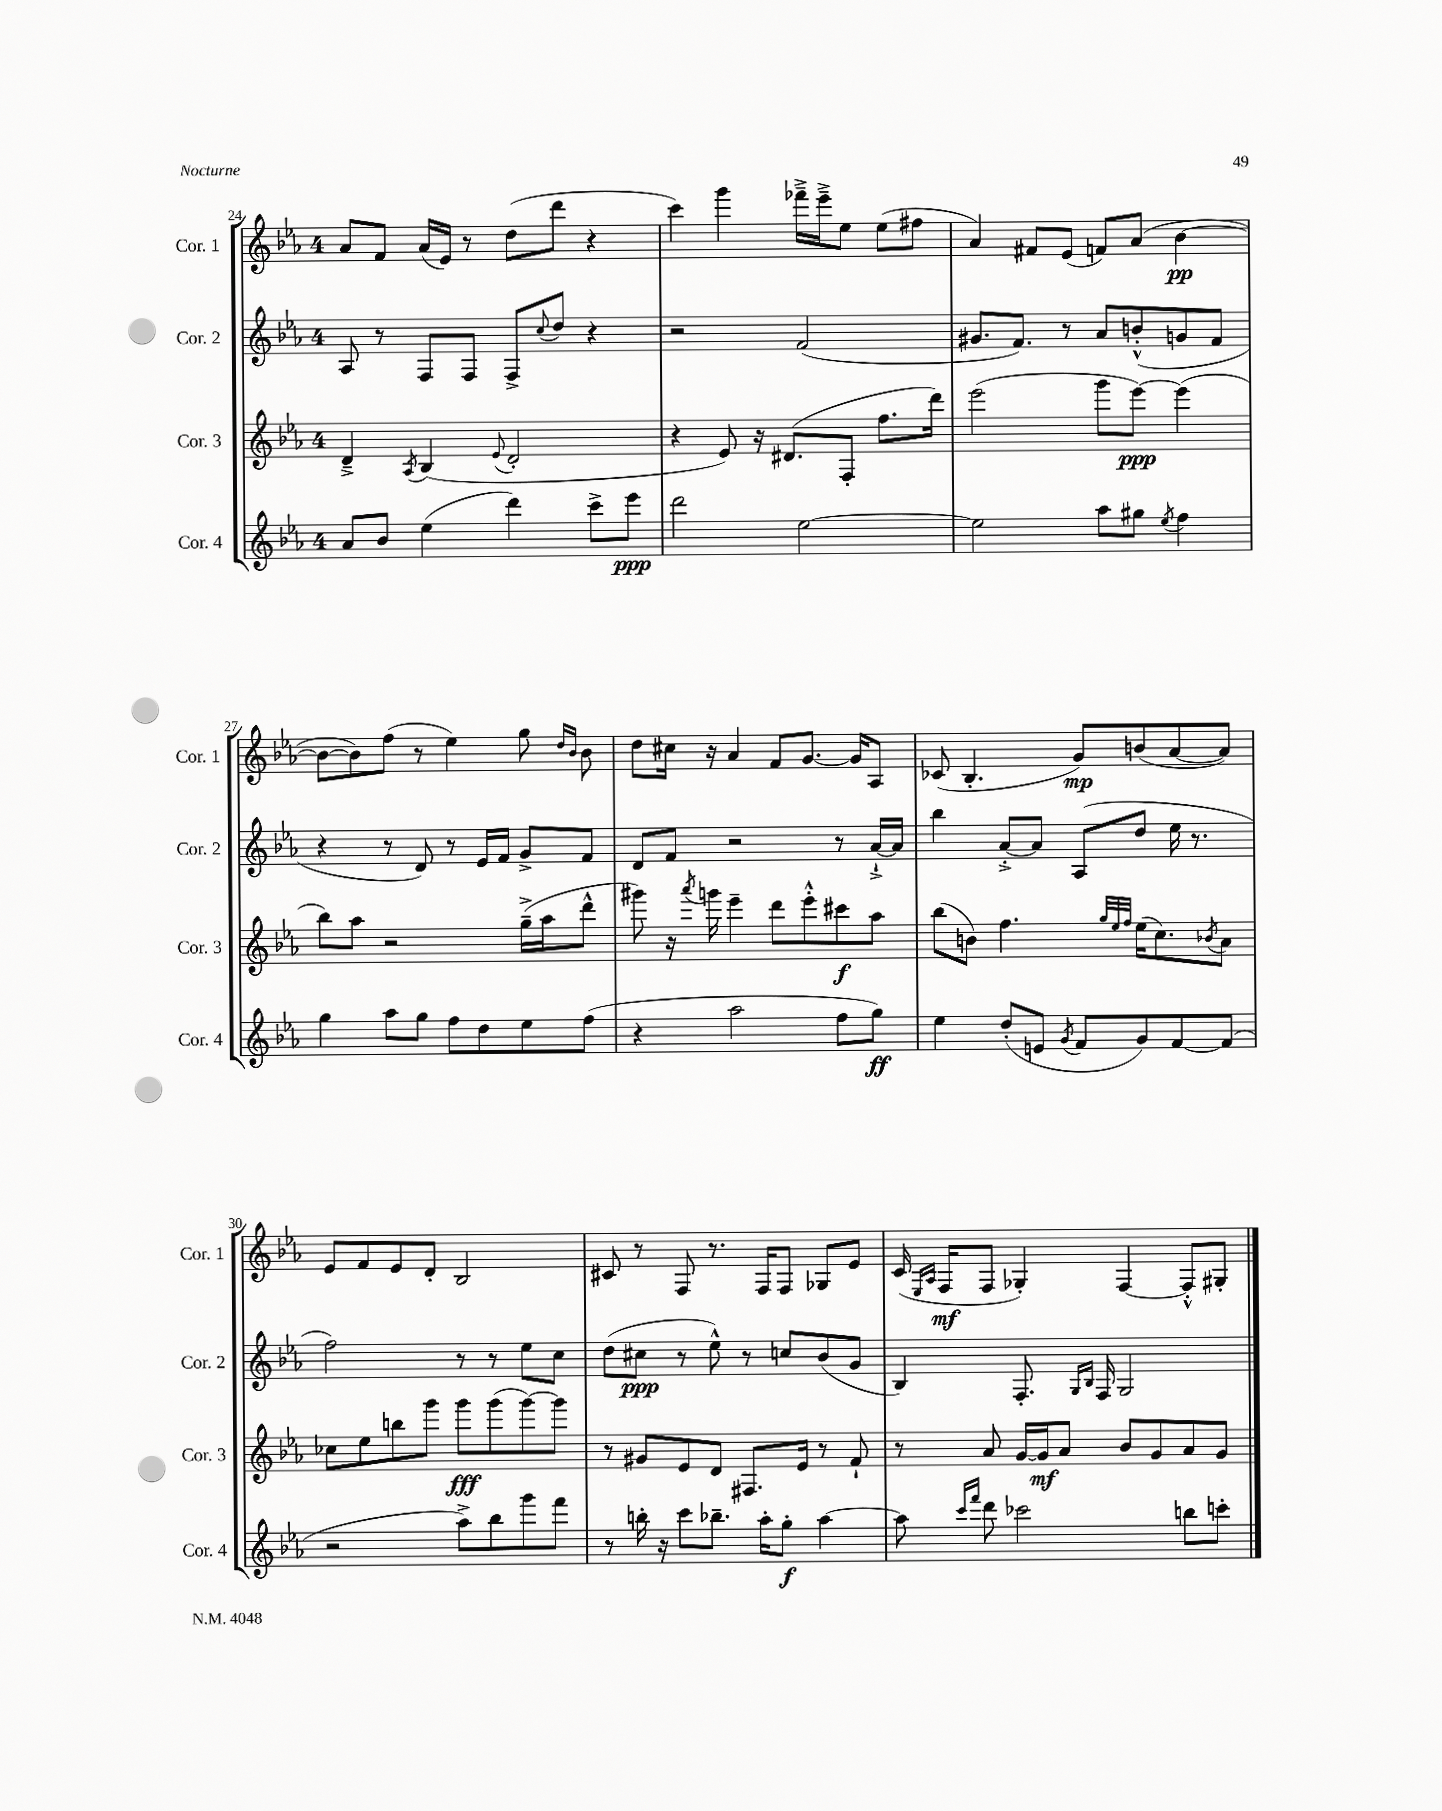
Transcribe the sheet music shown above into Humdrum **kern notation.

**kern	**kern	**kern	**kern
*staff4	*staff3	*staff2	*staff1
*clefG2	*clefG2	*clefG2	*clefG2
*k[b-e-a-]	*k[b-e-a-]	*k[b-e-a-]	*k[b-e-a-]
*M4/4	*M4/4	*M4/4	*M4/4
8a-/L	4d~^/	8A-/	8a-/L
8b-/J	.	8r	8f/J
.	8qA-/	.	.
(4ee-\	(4B-/	8F/L	(16a-/LL
.	.	.	16e-/JJ)
.	.	8F/J	8r
.	8qqe-/	.	.
4ddd\)	2d'/	8F^/L	(8dd\L
.	.	8qqcc/	.
.	.	8dd/J	8ddd\J
8ccc^\L	.	4r	4r
8eee-\J	.	.	.
=	=	=	=
2ddd\	4r	2r	4ccc\)
.	8e-/)	.	4ggg\
.	16r	.	.
.	(8.d#/L	.	.
[2ee-\	.	(2f/	16fff-~^\LL
.	.	.	16eee-~^\J
.	8F'/J	.	8ee-\J
.	8.ff\L	.	(8ee-\L
.	.	.	8ff#\J
.	16ddd\Jk)	.	.
=	=	=	=
2ee-\]	(2eee-\	8.g#/L	4a-/)
.	.	8.f/J)	.
.	.	.	8f#/L
.	.	8r	(8e-/J
8aa-\L	8ggg\L	8a-/L	8f/L)
8gg#\J	[8eee-\J)	(8b'^^/	(8a-/J
8qee-/	.	.	.
4ff\	(4eee-\]	8g/	[4b-\
.	.	8f/J	.
=	=	=	=
4gg\	8bb-\L)	4r	8b-\_L
.	8aa-\J	.	8b-\])
8aa-\L	2r	8r	(8ff\J
8gg\J	.	8d/)	8r
8ff\L	.	8r	4ee-\)
8dd\	.	16e-/LL	.
.	.	16f/JJ	.
8ee-\	(16gg~^\LL	8g^/L	8gg\
.	16aa-\J	.	.
.	.	.	16qqdd/LL
.	.	.	16qqb-/JJ
(8ff\J	8ddd^^\J	8f/J	8b-\
=	=	=	=
4r	8ggg#\)	8d/L	8dd\L
.	16r	8f/J	16cc#\Jk
.	8qaaa-/	.	.
.	16ggg\	.	16r
2aa-\	4eee-~\	2r	4a-/
.	8ddd\L	.	8f/L
.	8eee-'^^\	.	[8.g/J
8ff\L	8ccc#\	8r	.
.	.	.	16g/]LK
8gg\J)	8aa-\J	[16a-`^/LL	8A-/J
.	.	16a-/]JJ	.
=	=	=	=
4ee-\	(8bb-\L	4bb-\	(8c-/
.	8b\J)	.	4.B-'/
(8dd'/L	4.ff\	[8a-'^/L	.
8e/J	.	8a-/]J	.
8qg/	.	.	.
8f/L	.	(8A-/L	8g/L)
.	32qqgg/LLL	.	.
.	32qqee-/	.	.
.	32qqff/JJJ	.	.
8g/)	(16ee-\LK	8dd/J	(8b/
.	8.cc\)	.	.
[8f/	.	16ee-\	[8a-/
.	.	8.r	.
.	8qb-/	.	.
(8f/]J	8a-\J	.	8a-/]J)
=	=	=	=
2r	8cc-\L	2ff\)	8e-/L
.	8ee-\	.	8f/
.	8bb\	.	8e-/
.	8ggg\J	.	8d'/J
8aa-^\L)	8ggg\L	8r	2B-/
8bb-\	(8ggg\	8r	.
8ggg\	[8ggg\)	8ee-\L	.
8fff\J	8ggg\]J	8cc\J	.
=	=	=	=
8r	8r	(8dd\L	8c#/
16bb'\	8g#/L	8cc#\J	8r
16r	.	.	.
8ccc\L	8e-/	8r	8F/
8.bb-~\J	8d/J	8ee-^^\)	8.r
.	8.F#/L	8r	.
16aa-'\LK	.	.	16F/LK
8gg'\J	.	8cc/L	8F/J
.	16e-/Jk	.	.
[4aa-\	8r	(8b-/	8G-/L
.	8f`/	8g/J	8e-/J
=	=	=	=
8aa-\]	8r	4B-/)	(16c/
.	.	.	16qqE-/LL
.	.	.	16qqA-/JJ
.	.	.	16F/LK
16qqccc/LL	.	.	.
16qqfff/JJ	.	.	.
8ddd\	8a-/	.	8F/J
2ccc-\	[16g/LL	8.F'/	4G-'/)
.	16g/]J	.	.
.	8a-/J	.	.
.	.	16qqG/LL	.
.	.	16qqB-/JJ	.
.	.	16F/	.
.	8b-/L	2G/	[4F/
.	8g/	.	.
8bb\L	8a-/	.	8F'^^/]L
8ccc'\J	8g/J	.	8G#'/J
==	==	==	==
*-	*-	*-	*-
